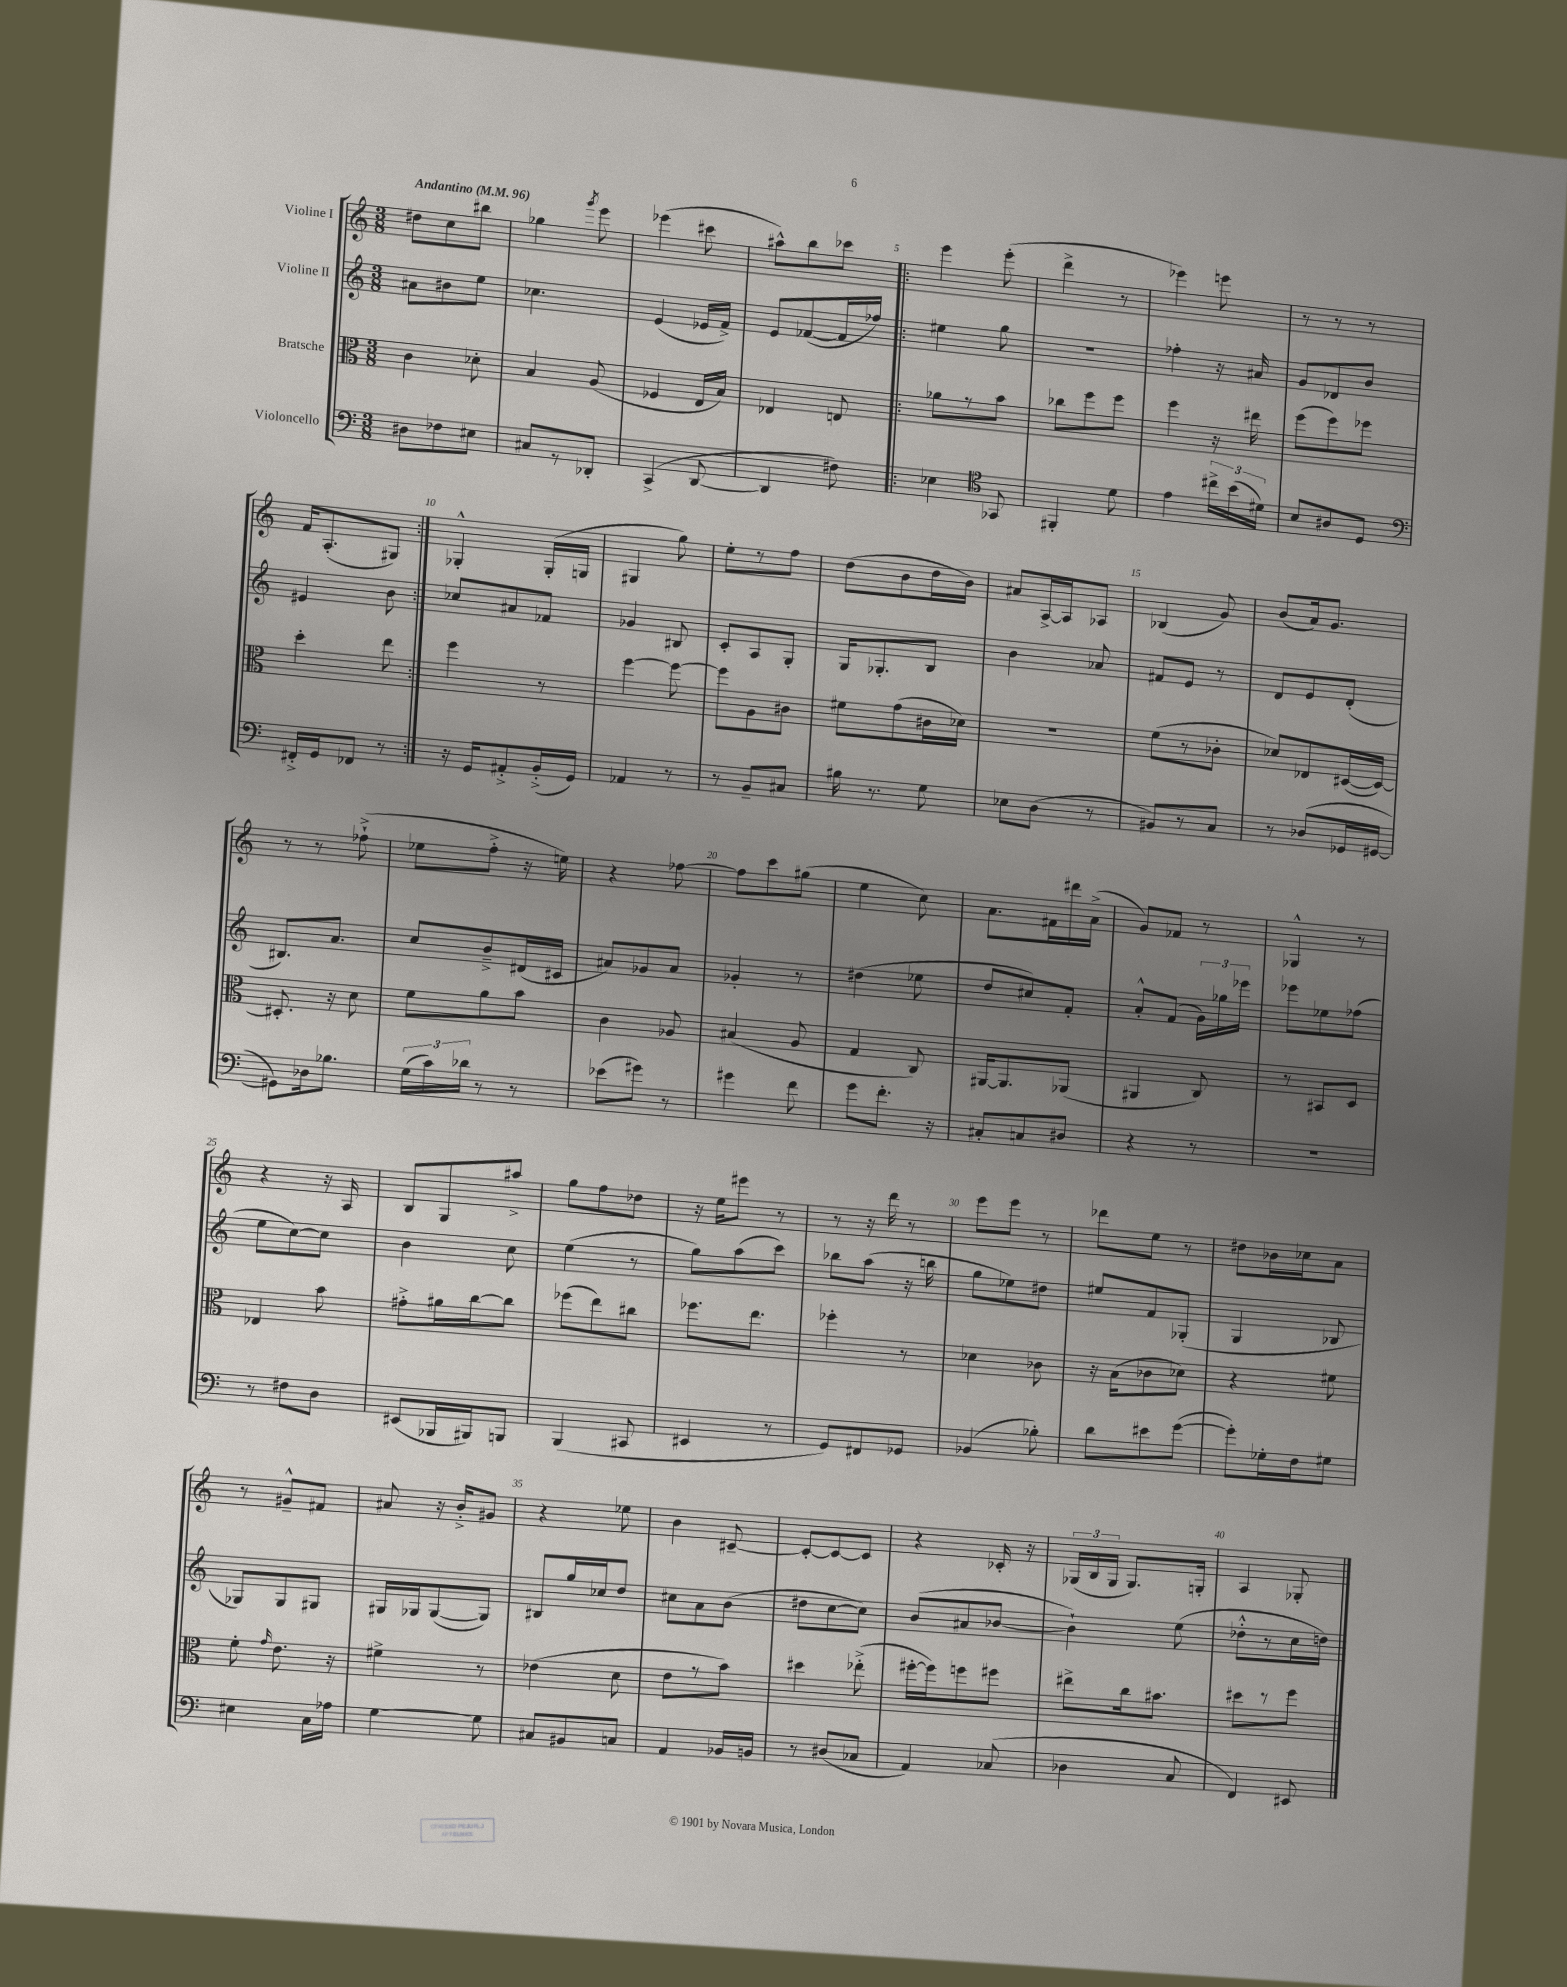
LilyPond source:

<<
\new StaffGroup <<
\new Staff = "s0" \with { instrumentName = "Violine I" } {
    \clef treble \key c \major \numericTimeSignature \time 3/8 \tempo "Andantino" 4 = 96
    \autoBeamOff dis''8[ c''8 bis''8] |
    ges''4 \acciaccatura { g'''8 } e'''8 |
    ees'''4( cis'''8 |
    ais''8[-^) b''8 ces'''8] |
    \repeat volta 2 { e'''4 e'''8-.( |
    d'''4-> r8 |
    ees'''4) e'''8 |
    r8 r8 r8 |
    f'16[ a8.-.( gis8]) | }
    ges4-.-^ ges16[-.( g16] |
    gis4 g''8) |
    e''8[-. r8 f''8] |
    d''8[( b'8 d''16 b'16]) |
    ais'8[ a16~-> a16 aes8] |
    bes4( g'8) |
    b'8[( a'16) g'8.] |
    r8 r8 fes''8-!->( |
    ees''8[ f''8]-.-> r16 e''16) |
    r4 fes''8~ |
    fes''8[ c'''8 gis''8]( |
    e''4 c''8) |
    a'8.[ fis'16 dis'''16 a'16]->( |
    g'8[) fes'8] r8 |
    ges4-^ r8 |
    r4 r16 a16 |
    b8[ g8 ais''8]-> |
    g''8[ f''8 des''8] |
    r16 e''16[ eis'''8] r8 |
    r8 r16 d'''16 r8 |
    e'''8[ e'''8] r8 |
    des'''8[ e''8] r8 |
    dis''8[ bes'16 ces''16 a'8] |
    r8 gis'8[---^ fis'8] |
    ais'8 r16 b'16[-.-> gis'8] |
    r4 ees''8 |
    b'4 cis'8~-- |
    cis'8[~-. cis'8~ cis'8] |
    r4 ces'16-. r16 |
    \tuplet 3/2 { ges16[( b16 ges16] } ges8.[) g16]-. |
    a4 ges8-. \bar "|." |
}
\new Staff = "s1" \with { instrumentName = "Violine II" } {
    \clef treble \key c \major \numericTimeSignature \time 3/8
    \autoBeamOff ais'8[ bis'8 e''8] |
    ces''4. |
    e'4( ees'16[ f'16]->) |
    e'8[ fes'8~( fes'16 fes''16]) |
    \repeat volta 2 { eis''4 g''8 |
    R4. |
    fes''4-. r16 ais'16 |
    g'8[ des'8 b'8] |
    eis'4 b'8 | }
    ces''8[ ais'8 fes'8] |
    ges'4 bis8 |
    c'8[-. a8 g8]-. |
    g16[ ges8.-. b8] |
    b'4 aes'8 |
    fis'8[ e'8] r8 |
    d'8[ e'8 d'8]-.( |
    bis8.[) a'8.] |
    c''8[ b'8---> dis'16( cis'16] |
    ais'8[) ges'8 ais'8] |
    ges'4-. r8 |
    dis''4( ees''8 |
    d''8[ cis''8) f'8]-. |
    a'8[-.-^ f'8]( \tuplet 3/2 { g'16[) ges''16 ees'''16] } |
    ees'''8[ ees''8 fes''8]( |
    e''8[ c''8~) c''8] |
    b'4 c''8 |
    e''4( r8 |
    g''8[) a''8( c'''8]) |
    bes''8[ a''8]( r16 b''16 |
    g''8[ ees''8) dis''8] |
    eis''8[ f'8 ges8]-.( |
    g4 bes8 |
    ges8[) ges8 gis8] |
    gis16[ ges16 ges8~( ges8]) |
    bis8[ g''16 ces''16 d''8] |
    cis''8[ a'8 b'8]( |
    dis''8[ c''8~ c''8]) |
    b'8[( ais'8 bes'8]~ |
    bes'4-!) e''8( |
    des''8[-.-^ r8 c''16 d''16]) \bar "|." |
}
\new Staff = "s2" \with { instrumentName = "Bratsche" } {
    \clef alto \key c \major \numericTimeSignature \time 3/8
    \autoBeamOff c'4 des'8-. |
    b4 a8( |
    fes4 e16[ b16]) |
    ees4 e8 |
    \repeat volta 2 { aes'8[ r8 b'8] |
    ces''8[ f''8 f''8] |
    f''4 r16 eis''16 |
    f''8[( f''8) fes''8] |
    d''4-. e''8 | }
    f''4 r8 |
    f''4~ f''8~ |
    f''8[ a8 cis'8] |
    fis'8[ g'8( cis'16 des'16]) |
    R4. |
    f'8[( r8 ces'8]-. |
    des'8[) ees8 dis16~( dis16]~) |
    dis8.-. r16 d'8 |
    f'8[ a'8 b'8] |
    c'4 aes8 |
    bis4( a8 |
    g4 c8) |
    ais,16[~ ais,8. aes,8]( |
    ais,4 c8) |
    r8 bis,8[ d8] |
    ees4 b'8 |
    gis'8[-.-> ais'16 c''16~ c''8] |
    fes''8[( e''8) cis''8] |
    fes''8.[ e''8.] |
    fes''4-. r8 |
    des'4 ces'8 |
    r16 b16[( ces'8 des'8]) |
    r4 fis'8 |
    f'8-. \grace { g'16 } e'8. r16 |
    fis'4-> r8 |
    ees'4( d'8 |
    e'8[ r8 b'8]) |
    dis''4 ees''8-.->( |
    fis''16[~-. fis''16) f''8 fis''8] |
    eis''8[-> c''16 bis'8.] |
    dis''8[ r8 f''8] \bar "|." |
}
\new Staff = "s3" \with { instrumentName = "Violoncello" } {
    \clef bass \key c \major \numericTimeSignature \time 3/8
    \autoBeamOff dis8[ fes8 eis8] |
    cis8[ r8 des,8]-. |
    c,4->( d,8~ |
    d,4 fis8) |
    \repeat volta 2 { ees4 \clef tenor ges,8 |
    fis,4-. d'8 |
    e'4 \tuplet 3/2 { cis''16[-> b'16( dis'16]) } |
    b8[ ais8 d8] |
    \clef bass fis,16[-.-> g,16 fes,8] r8 | }
    r16 g,16[ ais,8-.-> b,16-.->( g,16]) |
    aes,4 r8 |
    r8 b,8[-- cis8] |
    bis16 r8. g8 |
    ees8[ d8]( r8 |
    bis,8[) r8 c8] |
    r8 des8[( ges,16 gis,16]~ |
    gis,8[) des16 bes8.] |
    \tuplet 3/2 { g16[( c'16) des'16] } r8 r8 |
    ees'8[( gis'8]) r8 |
    gis'4 f'8 |
    g'8[ f'8.]-. r16 |
    cis8[-. c8 dis8] |
    r4 r8 |
    R4. |
    r8 fis8[ d8] |
    eis,8[( bes,,16 bis,,16) b,,8] |
    b,,4( cis,8 |
    eis,4 r8 |
    g,8[) fis,8 ges,8] |
    bes,4( bes8-.) |
    d'8[ eis'8 g'8]~( |
    g'8[-.) ges16-. f16 gis8] |
    eis4 c16[ aes16] |
    g4~ g8 |
    cis8[ bis,8 c8] |
    a,4 bes,16[ b,16] |
    r8 dis8[( ces8] |
    a,4) ces8( |
    des4 c8 |
    f,4) eis,8 \bar "|." |
}
>>
>>
\layout { \context { \Score \override BarNumber.break-visibility = ##(#f #t #t) barNumberVisibility = #(every-nth-bar-number-visible 5) } }
